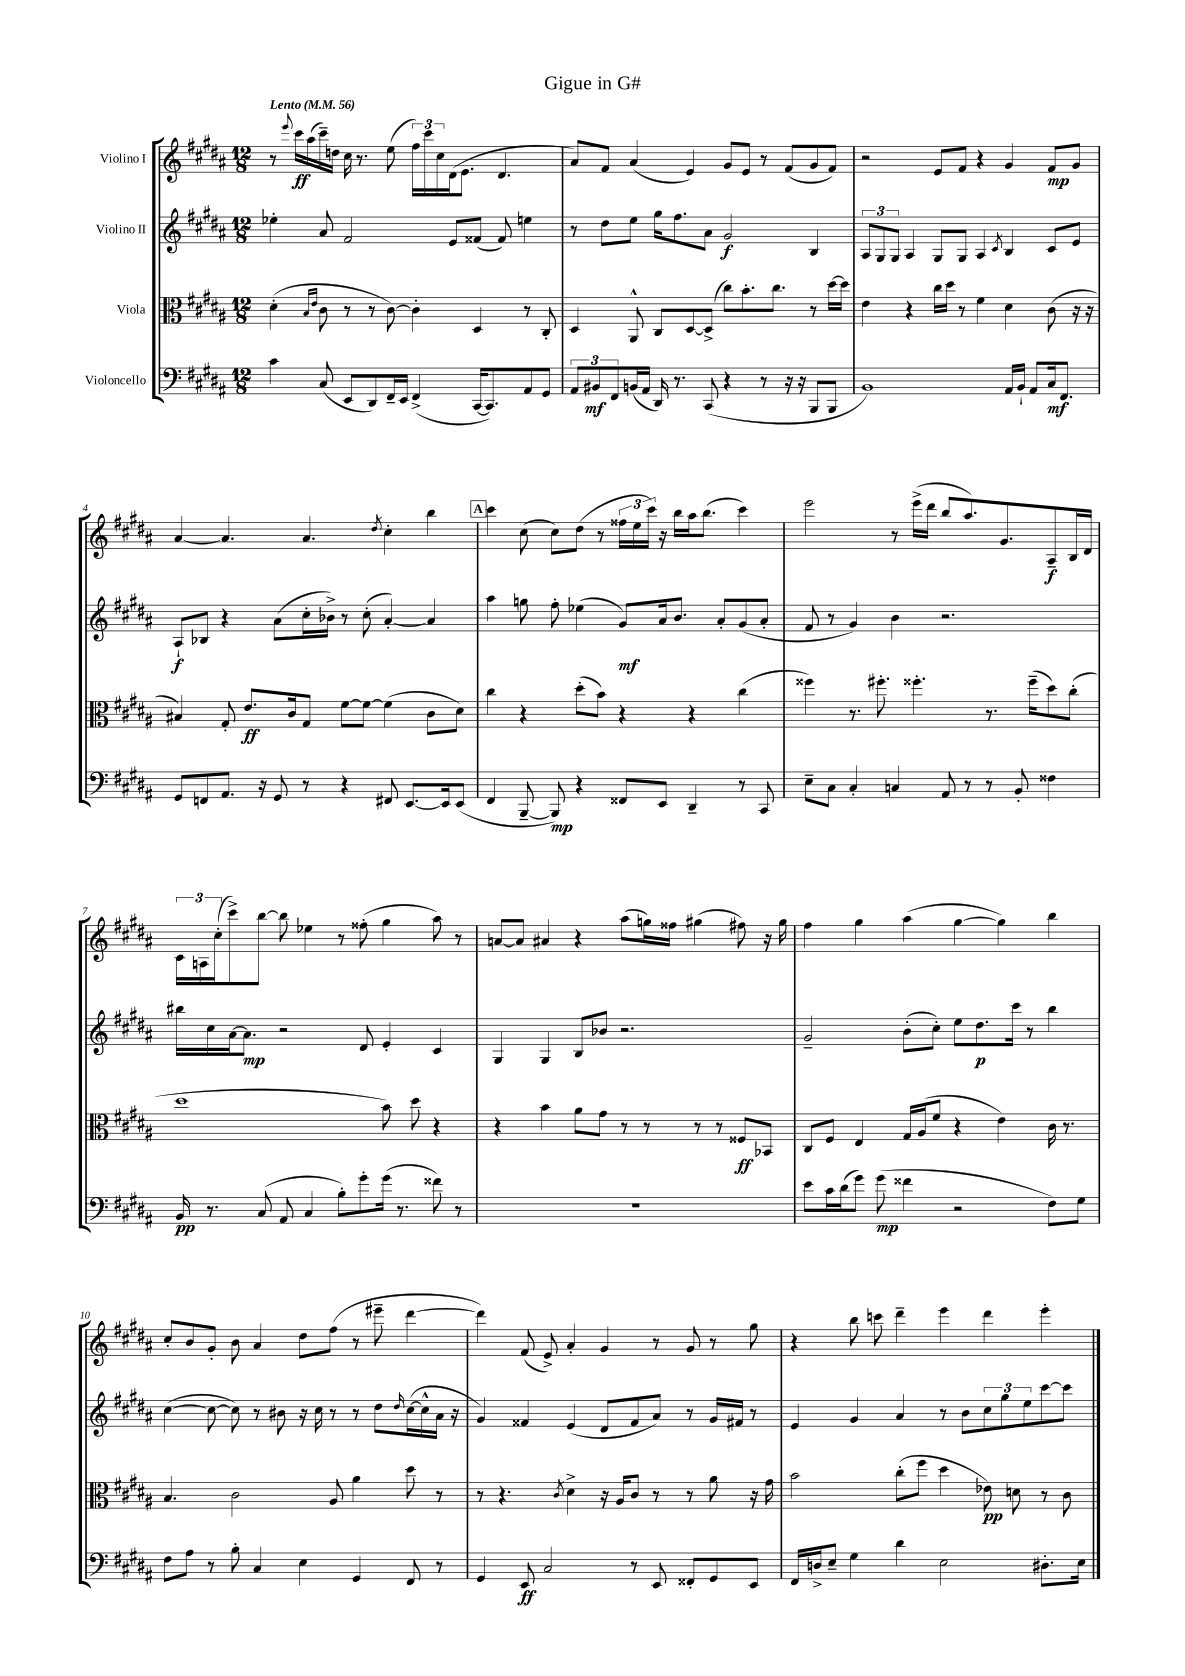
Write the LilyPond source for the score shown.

\header { title = "Gigue in G#" }
<<
\new StaffGroup <<
\new Staff = "s0" \with { instrumentName = "Violino I" } {
    \clef treble \key b \major \numericTimeSignature \time 12/8 \tempo "Lento" 4 = 56
    r8 \appoggiatura { e'''8 } cis'''16\ff ais''16( cis'''16--) d''16 cis''16 r8. e''8( \tuplet 3/2 { fis''16) cis'''16 cis''16 } dis'16( e'8. dis'4. |
    ais'8) fis'8 ais'4( e'4) gis'8 e'8 r8 fis'8( gis'8 fis'8) |
    r2 e'8 fis'8 r4 gis'4 fis'8\mp gis'8 |
    ais'4~ ais'4. ais'4. \acciaccatura { dis''8 } cis''4-. b''4 |
    \mark \markup { \box "A" } cis'''4 cis''8( cis''8) dis''8( r8 \tuplet 3/2 { fisis''16 e''16 cis'''16) } r16 b''16 ais''16 b''8.( cis'''4) |
    e'''2 r8 e'''16->( dis'''16 b''8 ais''8.) gis'8. ais8--\f b16 dis'16 |
    \tuplet 3/2 { cis'16 a16 cis''16-.( } cis'''8->) b''8~ b''8 ees''4 r8 fisis''8-.( gis''4 ais''8) r8 |
    a'8~ a'8 ais'4 r4 ais''8( g''16) fisis''16 gis''4( fis''8) r16 gis''16 |
    fis''4 gis''4 ais''4( gis''4~ gis''4) b''4 |
    cis''8-. b'8 gis'8-. b'8 ais'4 dis''8 fis''8( r8 eis'''8-- dis'''4~ |
    dis'''4) fis'8( e'8->) ais'4-. gis'4 r8 gis'8 r8 gis''8 |
    r4 b''8 c'''8 dis'''4-- e'''4 dis'''4 e'''4-. \bar "|." |
}
\new Staff = "s1" \with { instrumentName = "Violino II" } {
    \clef treble \key b \major \numericTimeSignature \time 12/8
    ees''4-. ais'8 fis'2 e'8 fisis'8( fisis'8) e''4 |
    r8 dis''8 e''8 gis''16 fis''8. ais'8 gis'2\f b4 |
    \tuplet 3/2 { ais8 gis8 gis8 } ais4 gis8 gis8 ais4 \acciaccatura { cis'8 } b4 cis'8 e'8 |
    ais8-!\f bes8 r4 ais'8( cis''16-. bes'16->) r8 cis''8-.( ais'4~-.) ais'4 |
    \mark \markup { \box "A" } ais''4 g''8 fis''8-. ees''4( gis'8\mf) ais'16 b'8. ais'8-. gis'8( ais'8-. |
    fis'8 r8 gis'4) b'4 r2. |
    bis''16 cis''16 ais'16~ ais'8.\mp r2 dis'8 e'4-. cis'4 |
    gis4 gis4 b8 bes'8 r2. |
    gis'2-- b'8-.( cis''8-.) e''8 dis''8.\p cis'''16 r8 b''4 |
    cis''4~( cis''8~ cis''8) r8 bis'8 r16 cis''16 r8 r8 dis''8 \grace { dis''16 } cis''16~( cis''16-^ ais'16 r16 |
    gis'4) fisis'4 e'4( dis'8 fisis'8 ais'8) r8 gis'16 fis'16 r8 |
    e'4 gis'4 ais'4 r8 b'8 \tuplet 3/2 { cis''8 gis''8 e''8 } cis'''8~ cis'''8 \bar "|." |
}
\new Staff = "s2" \with { instrumentName = "Viola" } {
    \clef alto \key b \major \numericTimeSignature \time 12/8
    dis'4-.( \grace { b16 e'16 } cis'8 r8 r8 cis'8~) cis'4-. dis4 r8 cis8-. |
    dis4 ais,8-^ cis8 dis8~ dis8->( cis''8) b'8.-. cis''8. r8 dis''16~ dis''16 |
    e'4 r4 cis''16 dis''16 r8 fis'4 dis'4 cis'8( r16 r16 |
    bis4) gis8-. e'8.\ff cis'16 gis8 fis'8~ fis'8~ fis'4( cis'8 dis'8) |
    \mark \markup { \box "A" } cis''4 r4 dis''8-.( b'8) r4 r4 cis''4( |
    fisis''4) r8. fis''8.-. fisis''4.-. r8. fisis''16--( dis''8) cis''8-.( |
    dis''1 b'8) dis''8 r4 |
    r4 b'4 ais'8 gis'8 r8 r8 r8 r8 fisis8\ff bes,8 |
    cis8 fis8 e4 gis16 ais16( fis'8 r4 e'4) cis'16 r8. |
    b4. cis'2 ais8 ais'4 dis''8 r8 |
    r8 r4. \acciaccatura { cis'8 } dis'4-> r16 ais16 cis'8 r8 r8 ais'8 r16 gis'16 |
    b'2 cis''8-.( fis''8 dis''4 ees'8\pp) d'8 r8 cis'8 \bar "|." |
}
\new Staff = "s3" \with { instrumentName = "Violoncello" } {
    \clef bass \key b \major \numericTimeSignature \time 12/8
    cis'4 cis8( e,8 dis,8) fis,16-- e,16 fis,4->( cis,16~ cis,8.) ais,8 gis,8 |
    \tuplet 3/2 { ais,8 bis,8\mf fis,8 } b,16( ais,16 dis,16) r8. cis,8( r4 r8 r16 r16 b,,8 b,,8 |
    b,1) ais,16 b,16-! ais,8 cis16\mf fis,8. |
    gis,8 f,8 ais,8. r16 gis,8 r8 r4 fis,8 e,8.~ e,16 e,8( |
    \mark \markup { \box "A" } fis,4 b,,8~-- b,,8\mp) r4 fisis,8 e,8 dis,4-- r8 cis,8 |
    e8-- cis8 cis4-. c4 ais,8 r8 r8 b,8-. fisis4 |
    b,16\pp r8. cis8( ais,8 cis4 b8-.) gis'8-. gis'16( r8. fisis'8) r8 |
    R1. |
    e'8 cis'16 dis'16( gis'8) gis'8\mp( fisis'4 r2 fis8) gis8 |
    fis8 ais8 r8 b8-. cis4 e4 gis,4 fis,8 r8 |
    gis,4 e,8\ff cis2 r8 e,8 fisis,8-. gis,8 e,8 |
    fis,16 d16-> e8-- gis4 dis'4 e2 dis8.-. e16 \bar "|." |
}
>>
>>
